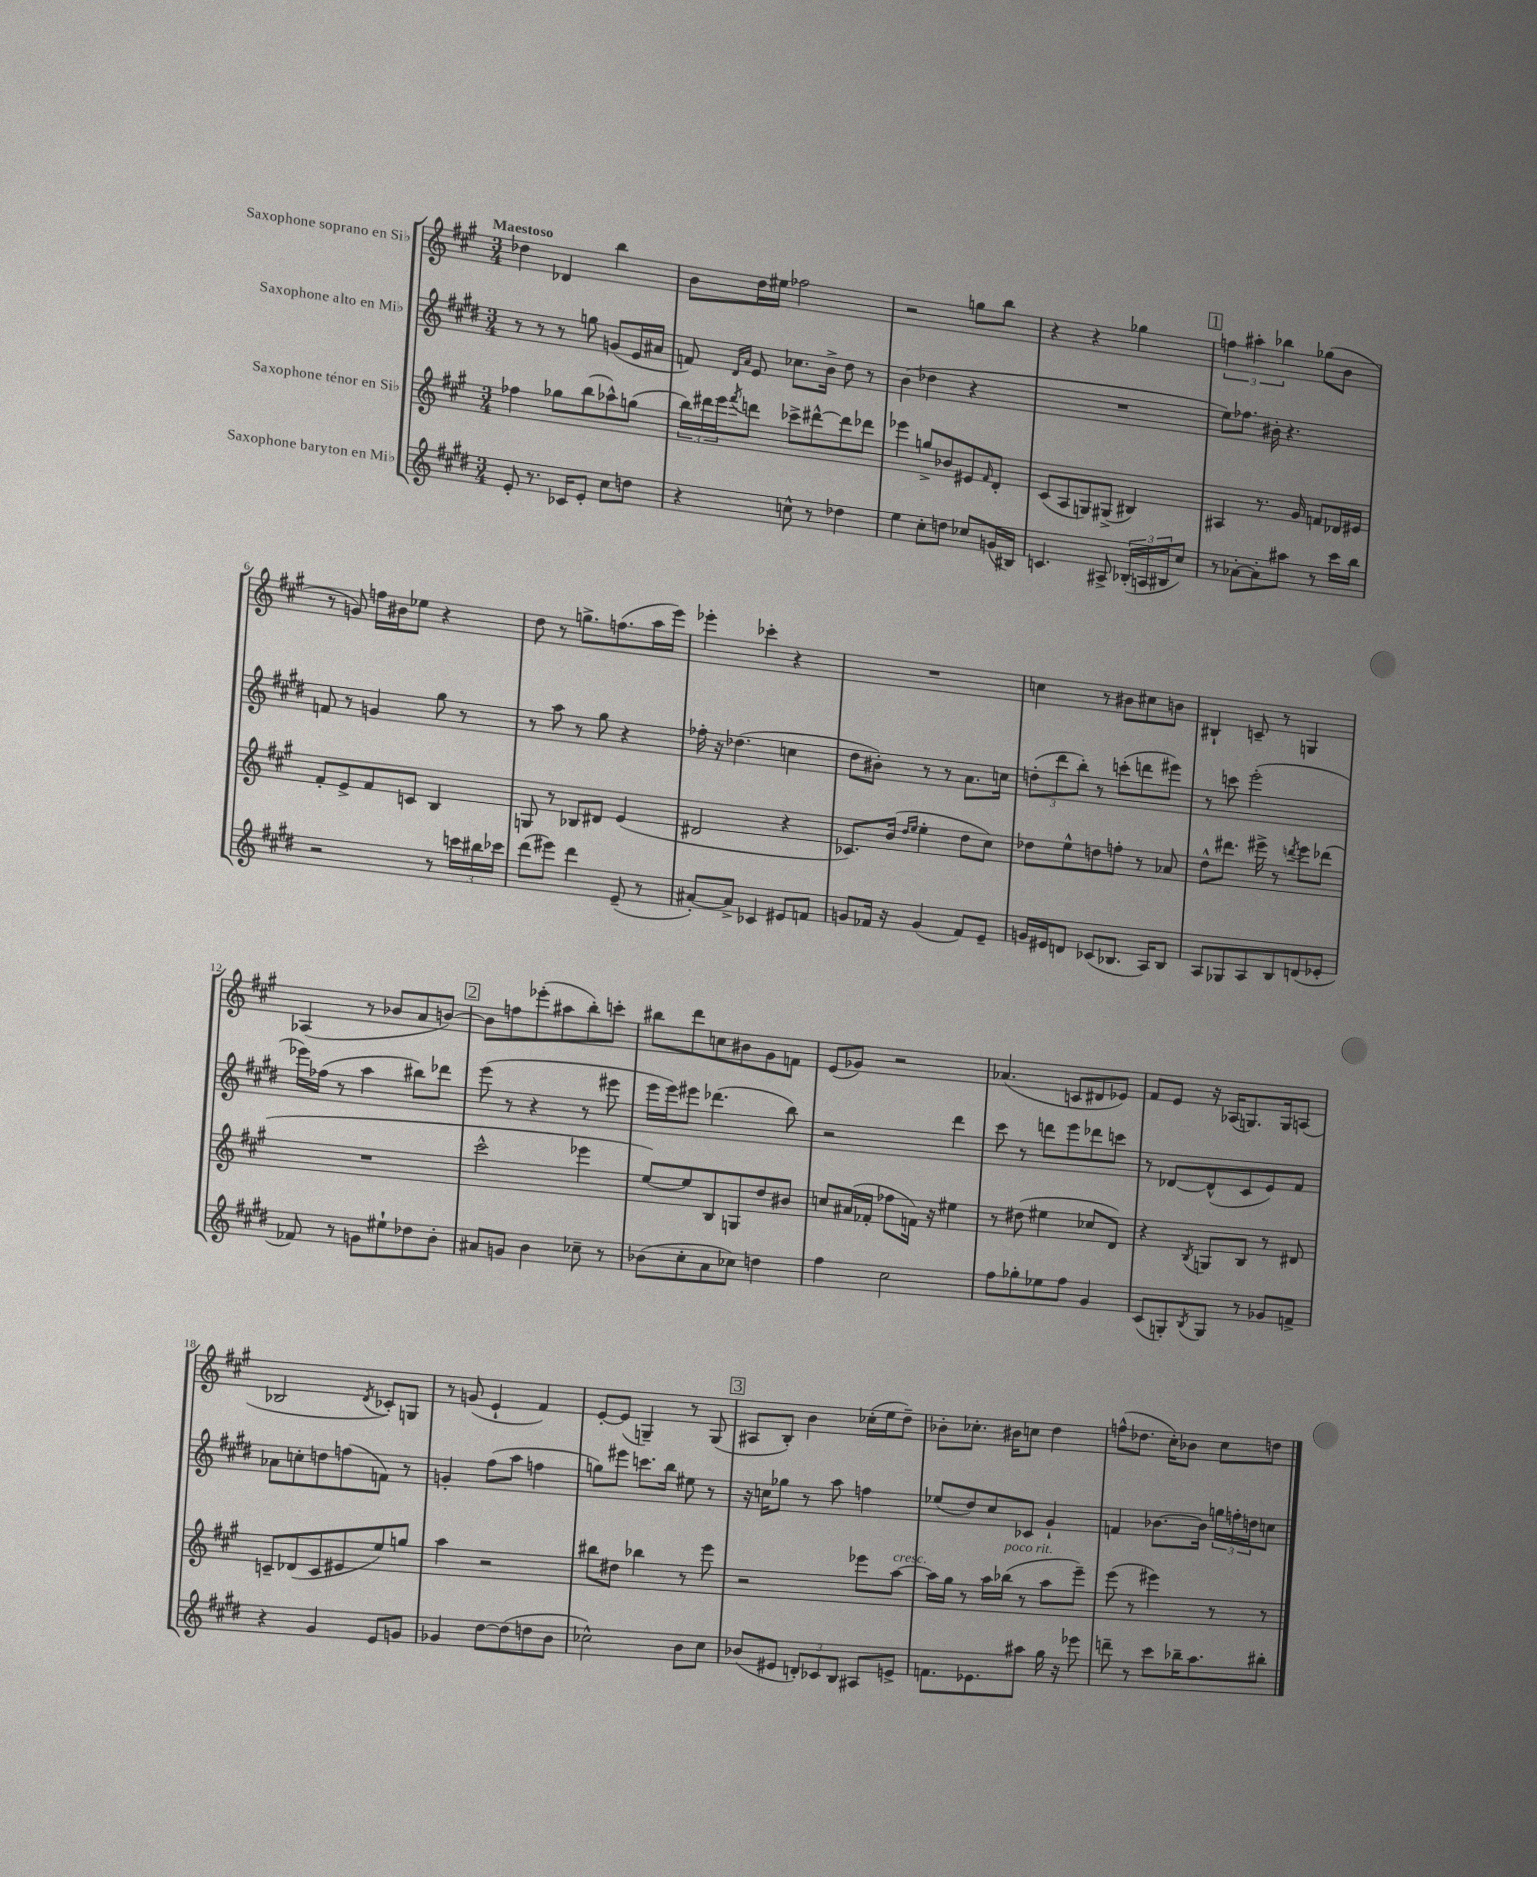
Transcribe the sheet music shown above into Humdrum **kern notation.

**kern	**kern	**kern	**kern
*staff4	*staff3	*staff2	*staff1
*clefG2	*clefG2	*clefG2	*clefG2
*k[f#c#g#d#]	*k[f#c#g#]	*k[f#c#g#d#]	*k[f#c#g#]
*M3/4	*M3/4	*M3/4	*M3/4
8e'	4ff-	8r	4dd-
8.r	.	8r	.
.	8gg-	8r	4d-
16c-	.	.	.
8e'	(8bb	8gg	.
8cc#	8aa-^^)	(8g	4bb
8dd	(8gg	16e	.
.	.	16a#	.
=	=	=	=
4r	24bb)	8f)	8b
.	24ddd#	.	.
.	24eee	.	.
.	.	16qqd#	.
.	8qfff#	16qqa	.
.	8ddd	8e	16dd
.	.	.	16ee#
8cc^^	8ccc-^	8.cc-	2ff-
8r	[8ddd#^^	.	.
.	.	16b^	.
4dd-	8ddd#]	8dd#	.
.	8ddd-	8r	.
=	=	=	=
4ee	4eee-	(4b	2r
8cc#'	8gg^	4dd-	.
8dd	8b-	.	.
8cc-	8e#	4r	8gg
.	16qqf#	.	.
(16g	8d'	.	8bb
16B#)	.	.	.
=	=	=	=
4.c	(8c#	2.r	4r
.	8A	.	.
.	8G)	.	4r
8A#^	(8G#^	.	.
(24B-'	4B#)	.	4gg-
24A	.	.	.
24B#	.	.	.
8cc#)	.	.	.
=	=	=	=
8r	4A#	8ee)	6ff
[8a-'	.	8.ff-	.
.	.	.	6aa#'
8a-']	8.r	.	.
.	.	16b#'	.
.	.	.	6bb-
8aa#	.	4.r	.
.	16g#	.	.
8r	8f	.	(8gg-
16ccc#	16d-	.	8b
16bb	16e#	.	.
=	=	=	=
2r	8f#'	8f	8r
.	8e^	8r	8g)
.	8f#	4g	16ff
.	.	.	16b#
.	8c	.	8ee-
8r	4B	8gg#	4r
24ccc	.	8r	.
24bb#	.	.	.
24ccc-	.	.	.
=	=	=	=
(8ddd#	8G	8r	8dd
8eee#)	8r	8aa	8r
4ddd#	8B-	8r	8.gg^
.	8d#	8gg#	.
.	.	.	(8.ff
(8e~	(4e	4r	.
8r	.	.	16aa
.	.	.	16eee)
=	=	=	=
[8a#')	2d#	16ff-'	4eee-'
.	.	16r	.
8a#^]	.	(4.dd-	.
4c-	.	.	4ccc-'
8e#	4r	4cc	4r
8f	.	.	.
=	=	=	=
8g	8.c-)	8dd#	2.r
16f-	.	8b#')	.
16r	(16b	.	.
.	16qqdd	.	.
.	16qqee	.	.
(4g	4ee'	8r	.
.	.	8r	.
8f-)	8dd	8.a	.
8e~	8cc#)	.	.
.	.	16cc	.
=	=	=	=
16g	8dd-	(12dd'	4cc
16e#	.	.	.
.	.	12ddd#	.
8d	8ee^^	.	.
.	.	12bb')	.
(8c-	8dd	8r	8r
8.B-	8ff'	(8ccc'	8b#
.	8r	8ddd	8cc#
16A)	.	.	.
8B-	8a-	8eee#)	8b
=	=	=	=
8A	8dd^^	8r	4B#`
8G-	8.ddd#	8ccc	.
8A	.	(2eee'	8c~
.	16eee#^	.	.
8B	8r	.	8r
.	8qddd	.	.
(8d	8eee#	.	4G
8e-'	(8ddd-	.	.
=	=	=	=
8f-)	2.r	16eee-)	(4A-
.	.	(16ff-	.
8r	.	8r	.
8g	.	4aa	8r
8ee#`	.	.	8b-
8dd-	.	8bb#)	8a
8b'	.	8ddd-	[8b)
=	=	=	=
8a#	2ccc#^^	(8eee	8b]
8g	.	8r	8ff
4b	.	4r	(8eee-'
.	.	.	8aa#
8cc-~	4eee-	8r	8bb')
8r	.	8eee#	8ccc'
=	=	=	=
(8b-	[8ee)	16eee	8bb#
.	.	16eee)	.
8cc#'	8ee]	8eee#	8ddd
8a	8B	(4.ddd-	8cc
8cc-)	8G	.	8b#
4dd	8dd	.	8g#
.	8b#	8bb)	8f
=	=	=	=
4ff#	8cc	2r	(8e
.	(16a#	.	8g-)
.	16f-'	.	.
2cc#	8ff-	.	2r
.	16f)	.	.
.	16r	.	.
.	4ee#	4ddd#	.
=	=	=	=
8ff#	8r	8ccc#	(4.a-
8gg-'	(8dd#	8r	.
8ee-	4ee#	8ddd	.
8ff#	.	8eee	8c
4g#	8cc-	8ddd-	8d#
.	8d)	8ccc	8e-)
=	=	=	=
(8c#	4r	8r	8f#
8G')	.	[8d-	8e
8qB	8qB	.	.
8G	8G	(8d-^^]	16r
.	.	.	(16A-
8r	8B	8c#	8.G)
8g-	8r	8e)	.
.	.	.	16G
8f^	8d#	8f#	(8A
=	=	=	=
4r	8c~	8a-	2B-
.	(8d-	8cc'	.
4g#	8c	8dd	.
.	8e#	(8ff	.
.	.	.	8qd
8e	8ee)	8f)	8c-')
8g	8gg	8r	8G
=	=	=	=
4g-	4aa	4g'	8r
.	.	.	(8g
[8dd#	2r	(8ff#	4e`
(8dd#]	.	8aa	.
8dd	.	4ff	4f#)
8b	.	.	.
=	=	=	=
2cc-^^)	8bb#	8gg)	[8e'
.	8dd#	8eee#	(8e]
.	4bb-	8.ccc	4G~)
.	.	16bb	.
8b	8r	8ee#	8r
8cc-	8eee	8r	(8G
=	=	=	=
(8b-	2r	16r	8A#
.	.	16cc	.
8e#	.	8gg-	8B')
12d')	.	8r	4b
12c-	.	.	.
.	.	8aa	.
12B	.	.	.
8A#	8eee-	4ff	(16cc-'
.	.	.	16ee
8e^	[8aa	.	8dd~)
=	=	=	=
8.f	16aa]	(8ee-	8b-'
.	16gg#	.	.
.	8r	8dd#)	8.cc-'
8.e-	.	.	.
.	16aa	8cc#	.
.	(16bb-	.	16b#
8aa#	8r	8c-	8cc
16gg#	8aa	4g#`	4dd
16r	.	.	.
8eee-	8eee~)	.	.
=	=	=	=
8ddd~	(8eee	4f	(8ff^^
8r	8r	.	8.dd-
8ccc#	4eee#)	[8.b-	.
.	.	.	16cc#')
16bb-~	.	.	8b-
8.aa	.	16b-]	.
.	8r	24gg	8cc#
.	.	24ff'	.
.	.	24dd	.
8bb#'	8r	8cc	8dd
==	==	==	==
*-	*-	*-	*-
